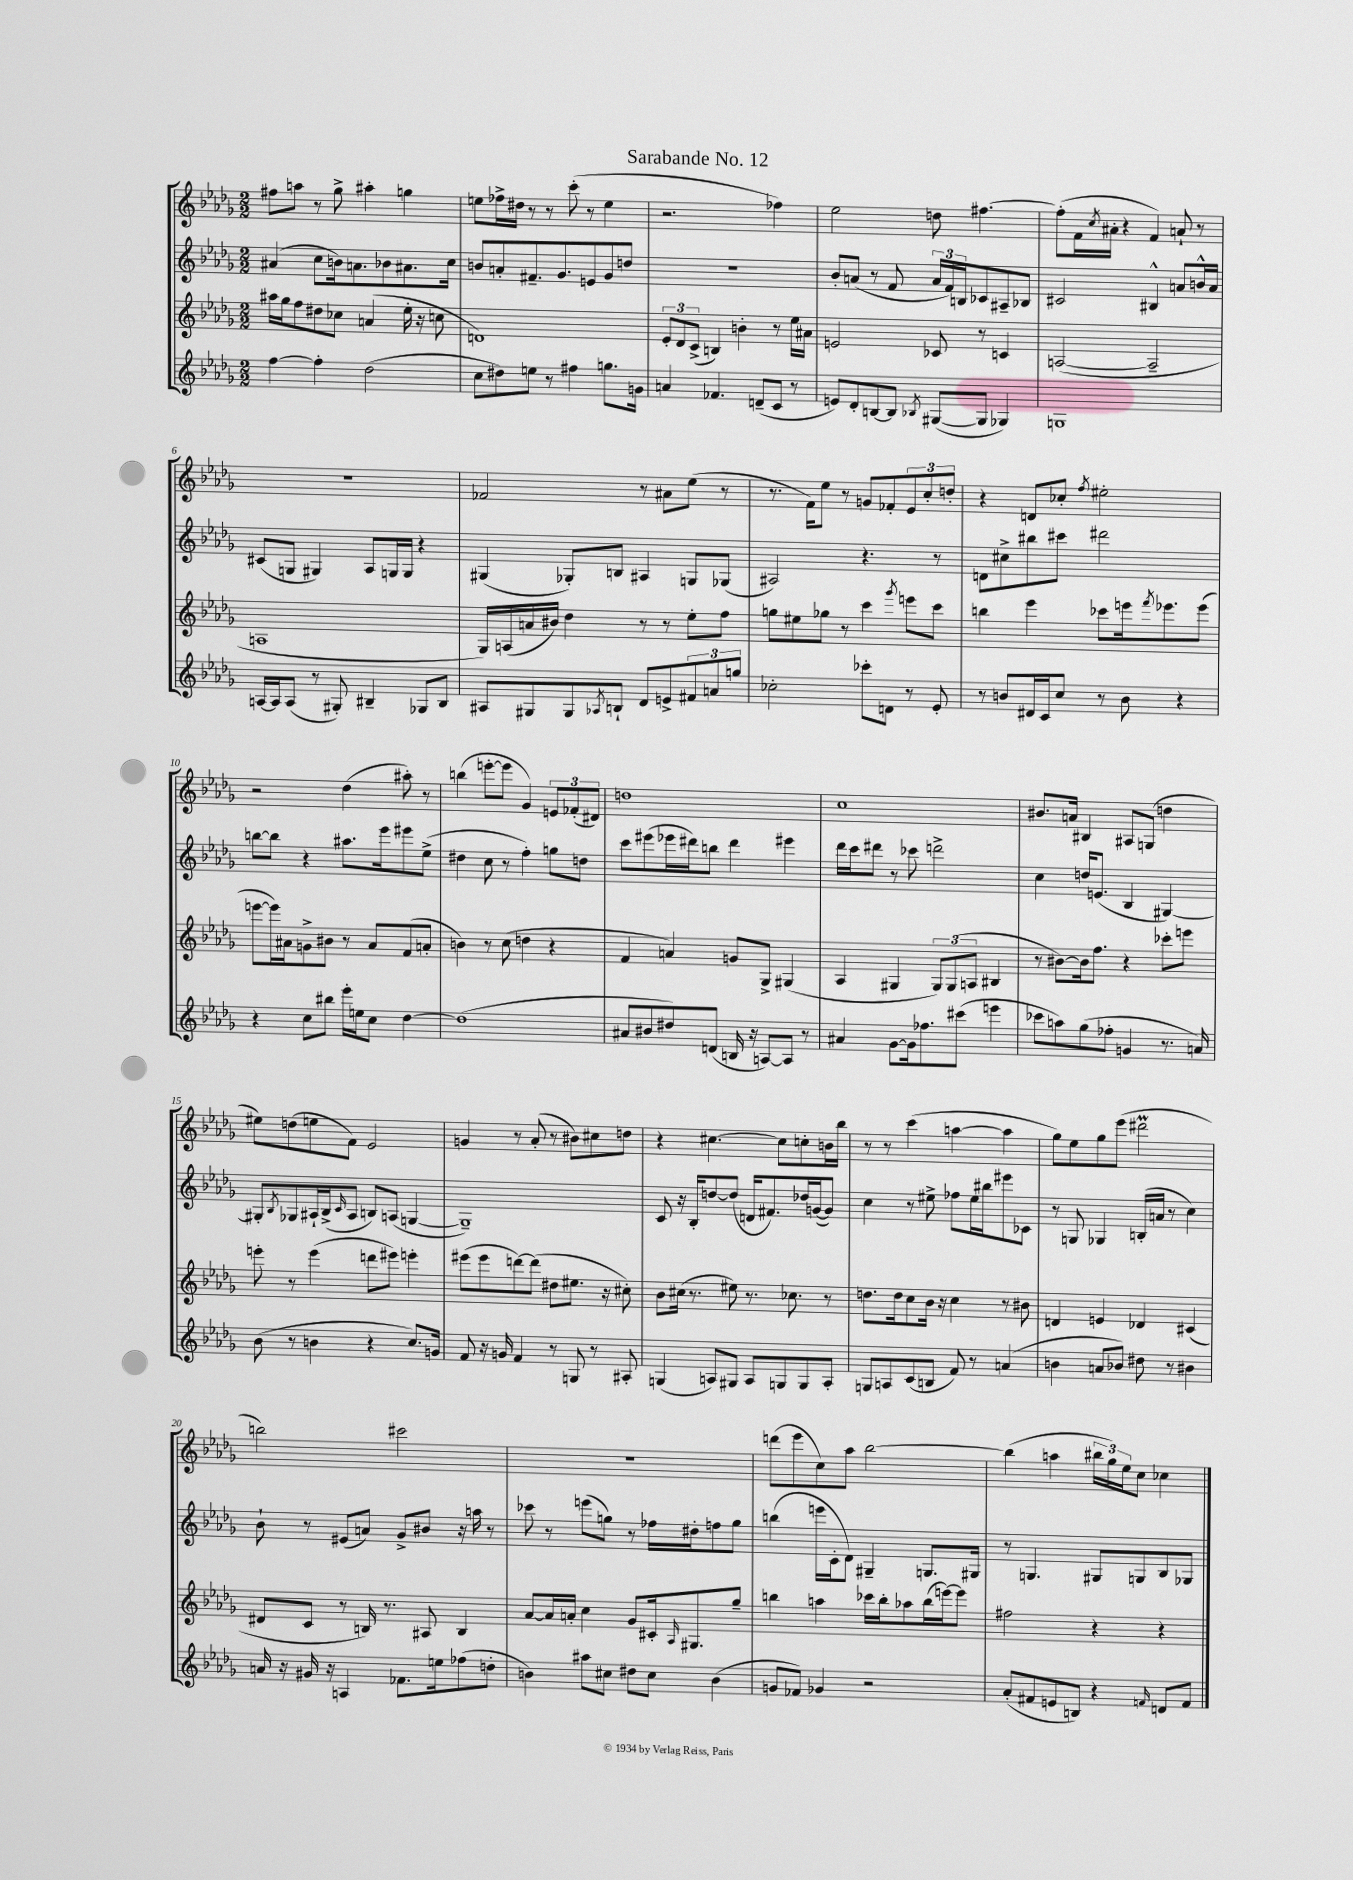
\header { title = "Sarabande No. 12" }
<<
\new StaffGroup <<
\new Staff = "s0" {
    \clef treble \key des \major \numericTimeSignature \time 2/2
    fis''8 a''8 r8 ges''8-> ais''4-. g''4 |
    e''8 fes''16-> dis''16 r8 r8 c'''8-.( r8 e''4 |
    r2. fes''4) |
    ees''2 d''8 fis''4.~ |
    fis''8-.( f'16 \acciaccatura { c''8 } ais'16-. r4 f'4) a'8-! r8 |
    r1 |
    fes'2 r8 ais'8 ees''8( r8 |
    r8. f'16) ees''8 r8 g'8 fes'8-. \tuplet 3/2 { ees'8 c''8-. d''8-. } |
    r4 d'8 ces''8-. \acciaccatura { f''8 } eis''2-. |
    r2 des''4( ais''8-.) r8 |
    b''4( e'''8~-. e'''8 ges'4) \tuplet 3/2 { e'8 fes'8-.( dis'8) } |
    d''1 |
    c''1 |
    bis'8. a'16 bis4 ais8 g8( d''4 |
    eis''8) d''8( e''8 f'8) ees'2 |
    g'4 r8 aes'8-.( r8 bis'8) cis''8 d''8 |
    r4 cis''4.~ cis''8 c''8-. b'16 bes''16 |
    r8 r8 c'''4( a''4~ a''4 |
    ges''8) ees''8 ges''8 ees'''8( dis'''2\prall |
    b''2) cis'''2 |
    R1 |
    d'''8( ees'''8 c''8) aes''8 bes''2~ |
    bes''4( a''4 \tuplet 3/2 { bis''16 ges''16) ees''16 } c''8 ces''4 \bar "|." |
}
\new Staff = "s1" {
    \clef treble \key des \major \numericTimeSignature \time 2/2
    ais'4( c''8 b'16) a'8. bes'8 ais'8. c''16 |
    b'8 a'8-. fis'8.-- ges'8. e'8 ges'8 d''8 |
    r1 |
    bes'8-. a'8( r8 f'8 \tuplet 3/2 { a'16 f'16) b16 } ces'8 ais8-- bes8 |
    cis'2 bis4-^ a'8 b'16-^ a'16 |
    cis'8( g8 gis4) aes8 g16 g16 r4 |
    gis4( ges8-.) b8 ais4 g8 ges8( |
    ais2) r4. r8 |
    d'8 cis''8-> bis''8 cis'''8 dis'''2 |
    b''8~ b''8 r4 ais''8. ees'''16 eis'''8 ees''8->( |
    dis''4 c''8 r8 f''4-.) g''8 d''8 |
    c'''8 eis'''8( ees'''16 dis'''16) b''8 dis'''4 eis'''4 |
    des'''16 c'''16 dis'''8 r8 ces'''8 d'''2-> |
    c''4 d''16 e'8.( bes4 gis4~) |
    gis8-. \acciaccatura { bes8 } ges8 ais16-! bes16->( \grace { c'16 } ais8 b8) a8( g4~ |
    g1--) |
    c'8 r16 bes16-. d''8~ d''8( d'16 fis'8.) des''16 g'16~( g'8) |
    c''4 r8 eis''8-> fes''8 eis''16 bis''16 eis'''8 ces'8 |
    r8 g8 ges4 b16-.( a'16 r8 c''4) |
    bes'8-! r8 eis'8( a'8) ges'8-> bis'8 r16 a''16 r8 |
    ces'''8 r8 e'''8( g''8) r8 fes''16 dis''16-. f''8 g''8 |
    b''4( e'''16 c'16-. des'8) gis4-- g8. gis16 |
    r8 g4. gis8 g8 bes8 ges8 \bar "|." |
}
\new Staff = "s2" {
    \clef treble \key des \major \numericTimeSignature \time 2/2
    ais''16 ges''16 f''8 dis''8 ces''8 a'4( ees''16-. r16 c''8 |
    d'1) |
    \tuplet 3/2 { ees'8-. des'8 c'8->( } b4) b'4-. r8 ees''16 ais'16 |
    e'2 ces'8 r8 c'4 |
    a2~( a2-- |
    a1 |
    ges16) a16( a'16 bis'16) des''4 r8 r8 ees''8-. f''8 |
    g''8 eis''8 ges''8 r8 c'''4 \acciaccatura { ges'''8 } e'''8 c'''8 |
    b''4 ees'''4 ces'''8 e'''16 \acciaccatura { f'''8 } ees'''8. ees'''8( |
    e'''8~ e'''16) ais'16 g'8-> bis'8 r8 ais'8 f'8( a'8-. |
    b'4) r8 c''8( d''4 r4 |
    f'4 a'4) g'8 ges8-> gis4( |
    aes4 gis4 \tuplet 3/2 { gis8) gis8( a8 } bis4 |
    r8 bis'8~) bis'16 f''8. r4 ces'''8-. e'''8 |
    e'''8-. r8 e'''4( d'''8 eis'''8) e'''4-. |
    eis'''8( eis'''8 d'''8~) d'''8( dis''8 eis''8. r16 cis''8-.) |
    bes'8 cis''16( r8. eis''8) r8. ces''8. r8 |
    d''8. d''16 c''8 bes'16 r16 c''4 r8 bis'8 |
    d'4 e'4 des'4 cis'4( |
    dis'8 c'8 r8 b16) r8. ais8 b4 |
    aes'8~ aes'16 a'16-. c''4 ges'8 cis'16-. \grace { aes16 } gis8. ges''8-- |
    b''4 a''4 ces'''16 b''16-. aes''8 b''16( e'''16~) e'''8 |
    fis''2 r4 r4 \bar "|." |
}
\new Staff = "s3" {
    \clef treble \key des \major \numericTimeSignature \time 2/2
    f''4~ f''4-. des''2( |
    c''8 dis''8) e''8 r8 fis''4 g''8. g'16 |
    a'4 fes'4. d'8--( c'8 r8 |
    e'8) des'8-. b8~ b8 \acciaccatura { bes8 } gis8~( gis8 ges4) |
    g1 |
    a16~ a16 a8( r8 gis8-.) bis4-- ges8 bis8 |
    ais8 gis8 gis8 \acciaccatura { aes8 } b8-! des'8 e'8-> \tuplet 3/2 { fis'8 a'8 g''8 } |
    ces''2-. ces'''8-. d'8 r8 ees'8-. |
    r8 b'8 dis'16 c'16 c''8 r8 b'8 r4 |
    r4 c''8 bis''8 ees'''16-. e''16 c''8 des''4~ |
    des''1( |
    ais'8 bis'8 dis''8) d'8( b16 r16 a8~) a8 r8 |
    ais'4 ges'8~ ges'16 fes''8. cis'''8( e'''4 |
    ces'''8 a''8) ges''8( fes''8-. g'4 r8. a'16) |
    bes'8( r8 b'4 r4 c''8.) g'16 |
    f'8 r16 g'16 f'4 r8 g8 r8 ais8-. |
    g4( a8) gis8 a8 g8 g8 a8-. |
    g8 a8 c'8( b8 f'8) r8 a'4( |
    b'4 a'8 bes'8) dis''8 r8 bis'4 |
    a'16 r16 gis'16 r16 a4 fes'8. e''16 fes''8( d''8-. |
    b'4) ais''8 cis''8 dis''8 cis''8 b'4( |
    g'8 fes'8) ges'4 r2 |
    aes'8-.( fis'8 e'8 b8) r4 \grace { f'16 } d'8 f'8 \bar "|." |
}
>>
>>
